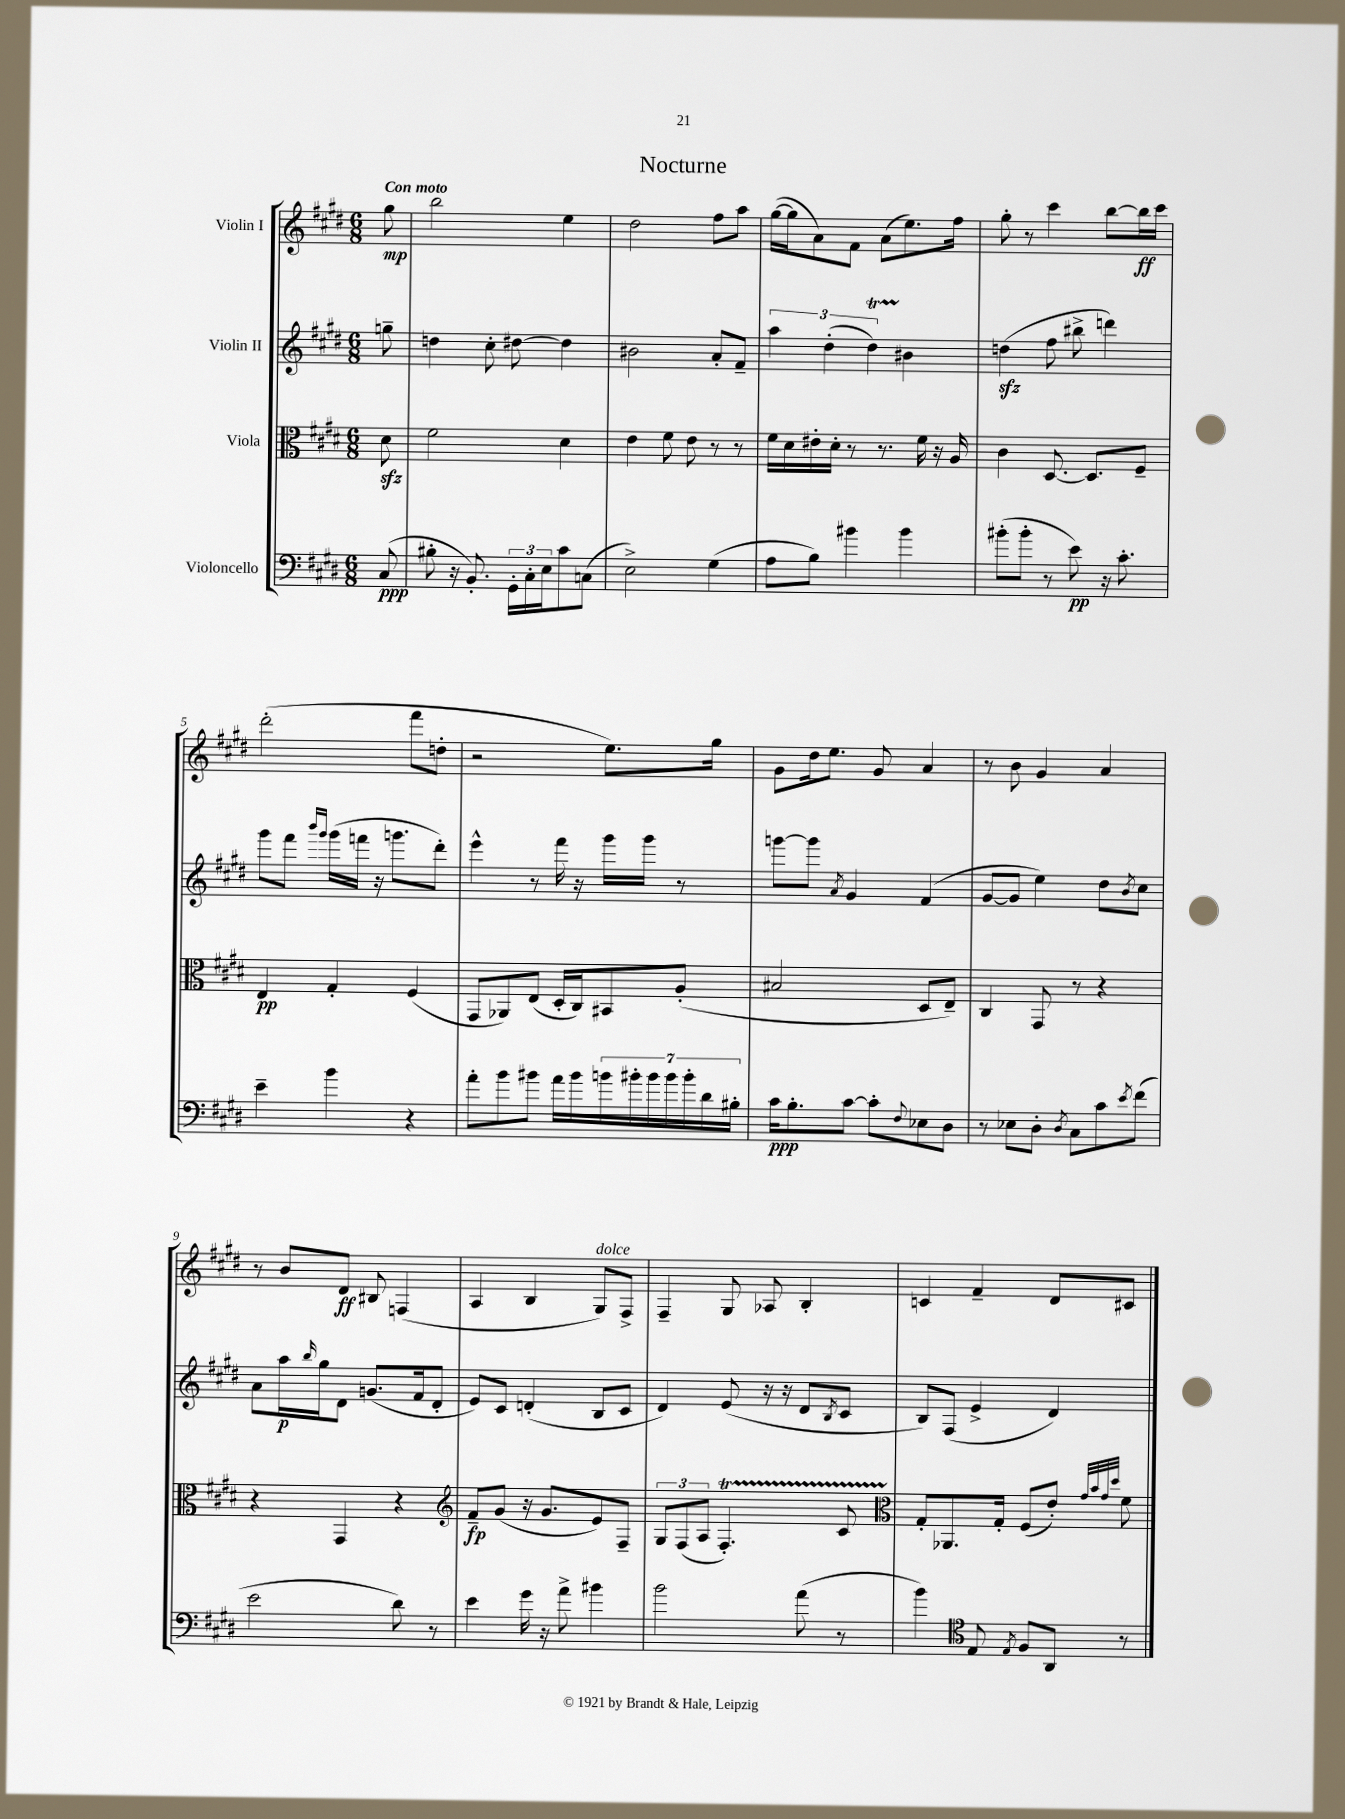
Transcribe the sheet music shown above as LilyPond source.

\header { title = "Nocturne" }
<<
\new StaffGroup <<
\new Staff = "s0" \with { instrumentName = "Violin I" } {
    \clef treble \key e \major \numericTimeSignature \time 6/8 \partial 8 \tempo "Con moto"
    gis''8\mp |
    b''2 e''4 |
    dis''2 fis''8 a''8 |
    gis''16~( gis''16 a'8) fis'8 a'8( e''8.) fis''16 |
    gis''8-. r8 cis'''4 b''8~ b''16\ff cis'''16 |
    dis'''2-.( fis'''8 d''8-. |
    r2 e''8.) gis''16 |
    gis'8 dis''16 e''8. gis'8 a'4 |
    r8 b'8 gis'4 a'4 |
    r8 b'8 dis'8\ff bis8 f4( |
    a4 b4 gis8^\markup { \italic "dolce" }) fis8-> |
    fis4-- gis8 aes8 b4-. |
    c'4 fis'4-- dis'8 cis'8 \bar "|." |
}
\new Staff = "s1" \with { instrumentName = "Violin II" } {
    \clef treble \key e \major \numericTimeSignature \time 6/8 \partial 8
    g''8-- |
    d''4 cis''8-. dis''8~ dis''4 |
    bis'2 a'8-. fis'8-- |
    \tuplet 3/2 { a''4 dis''4-.( dis''4\startTrillSpan) } bis'4\stopTrillSpan |
    d''4\sfz( fis''8 bis''8-> d'''4) |
    gis'''8 fis'''8 \grace { b'''16 gis'''16 } gis'''16( f'''16 r16 g'''8. dis'''8-.) |
    e'''4-^ r8 fis'''16 r16 gis'''16 gis'''16 r8 |
    g'''8~ g'''8 \acciaccatura { a'8 } gis'4 fis'4( |
    gis'8~ gis'8 e''4) dis''8 \acciaccatura { b'8 } cis''8 |
    a'8 a''16\p \grace { b''16 } gis''16 dis'8 g'8.( fis'16 dis'8-. |
    e'8) cis'8 d'4-.( b8 cis'8 |
    dis'4) e'8( r16 r16 dis'8 \acciaccatura { b8 } cis'8 |
    b8) fis8( e'4-> dis'4) \bar "|." |
}
\new Staff = "s2" \with { instrumentName = "Viola" } {
    \clef alto \key e \major \numericTimeSignature \time 6/8 \partial 8
    dis'8\sfz |
    fis'2 dis'4 |
    e'4 fis'8 e'8 r8 r8 |
    fis'16 dis'16 eis'16-. dis'16-. r8 r8. fis'16 r16 a16 |
    cis'4 dis8.~ dis8. fis8-- |
    e4\pp gis4-. fis4( |
    gis,8 aes,8) e8( dis16-. cis16) bis,8 a8-.( |
    bis2 dis8 e8--) |
    cis4 gis,8 r8 r4 |
    r4 gis,4 r4 |
    \clef treble fis'8--\fp gis'8( r16 gis'8. e'8) fis8-- |
    \tuplet 3/2 { gis8 fis8( a8 } fis4.-.\startTrillSpan) cis'8 |
    \clef alto gis8-.\stopTrillSpan aes,8. gis16-. fis8( e'8-.) \grace { gis'32 b'32 gis'32 dis''32 } fis'8 \bar "|." |
}
\new Staff = "s3" \with { instrumentName = "Violoncello" } {
    \clef bass \key e \major \numericTimeSignature \time 6/8 \partial 8
    cis8\ppp( |
    bis8-. r16 b,8.-.) \tuplet 3/2 { gis,16-. cis16-. e16 } cis'8 c8( |
    e2->) gis4( |
    a8 b8) bis'4 bis'4 |
    bis'8-.( bis'8-. r8 e'8\pp) r16 cis'8.-. |
    e'4-- b'4 r4 |
    a'8-. b'8 bis'8 a'16 bis'16 \tuplet 7/4 { b'16 bis'16-. bis'16 bis'16 bis'16-. dis'16 bis16-. } |
    cis'16\ppp b8.-. cis'8~ cis'8-. \appoggiatura { fis8 } ees8 dis8 |
    r8 ees8 dis8-. \acciaccatura { dis8 } cis8 cis'8 \acciaccatura { e'8 } fis'8( |
    e'2 dis'8) r8 |
    e'4 gis'16 r16 a'8-> bis'4 |
    b'2 a'8( r8 |
    b'4) \clef tenor e8 \acciaccatura { e8 } fis8 a,8 r8 \bar "|." |
}
>>
>>
